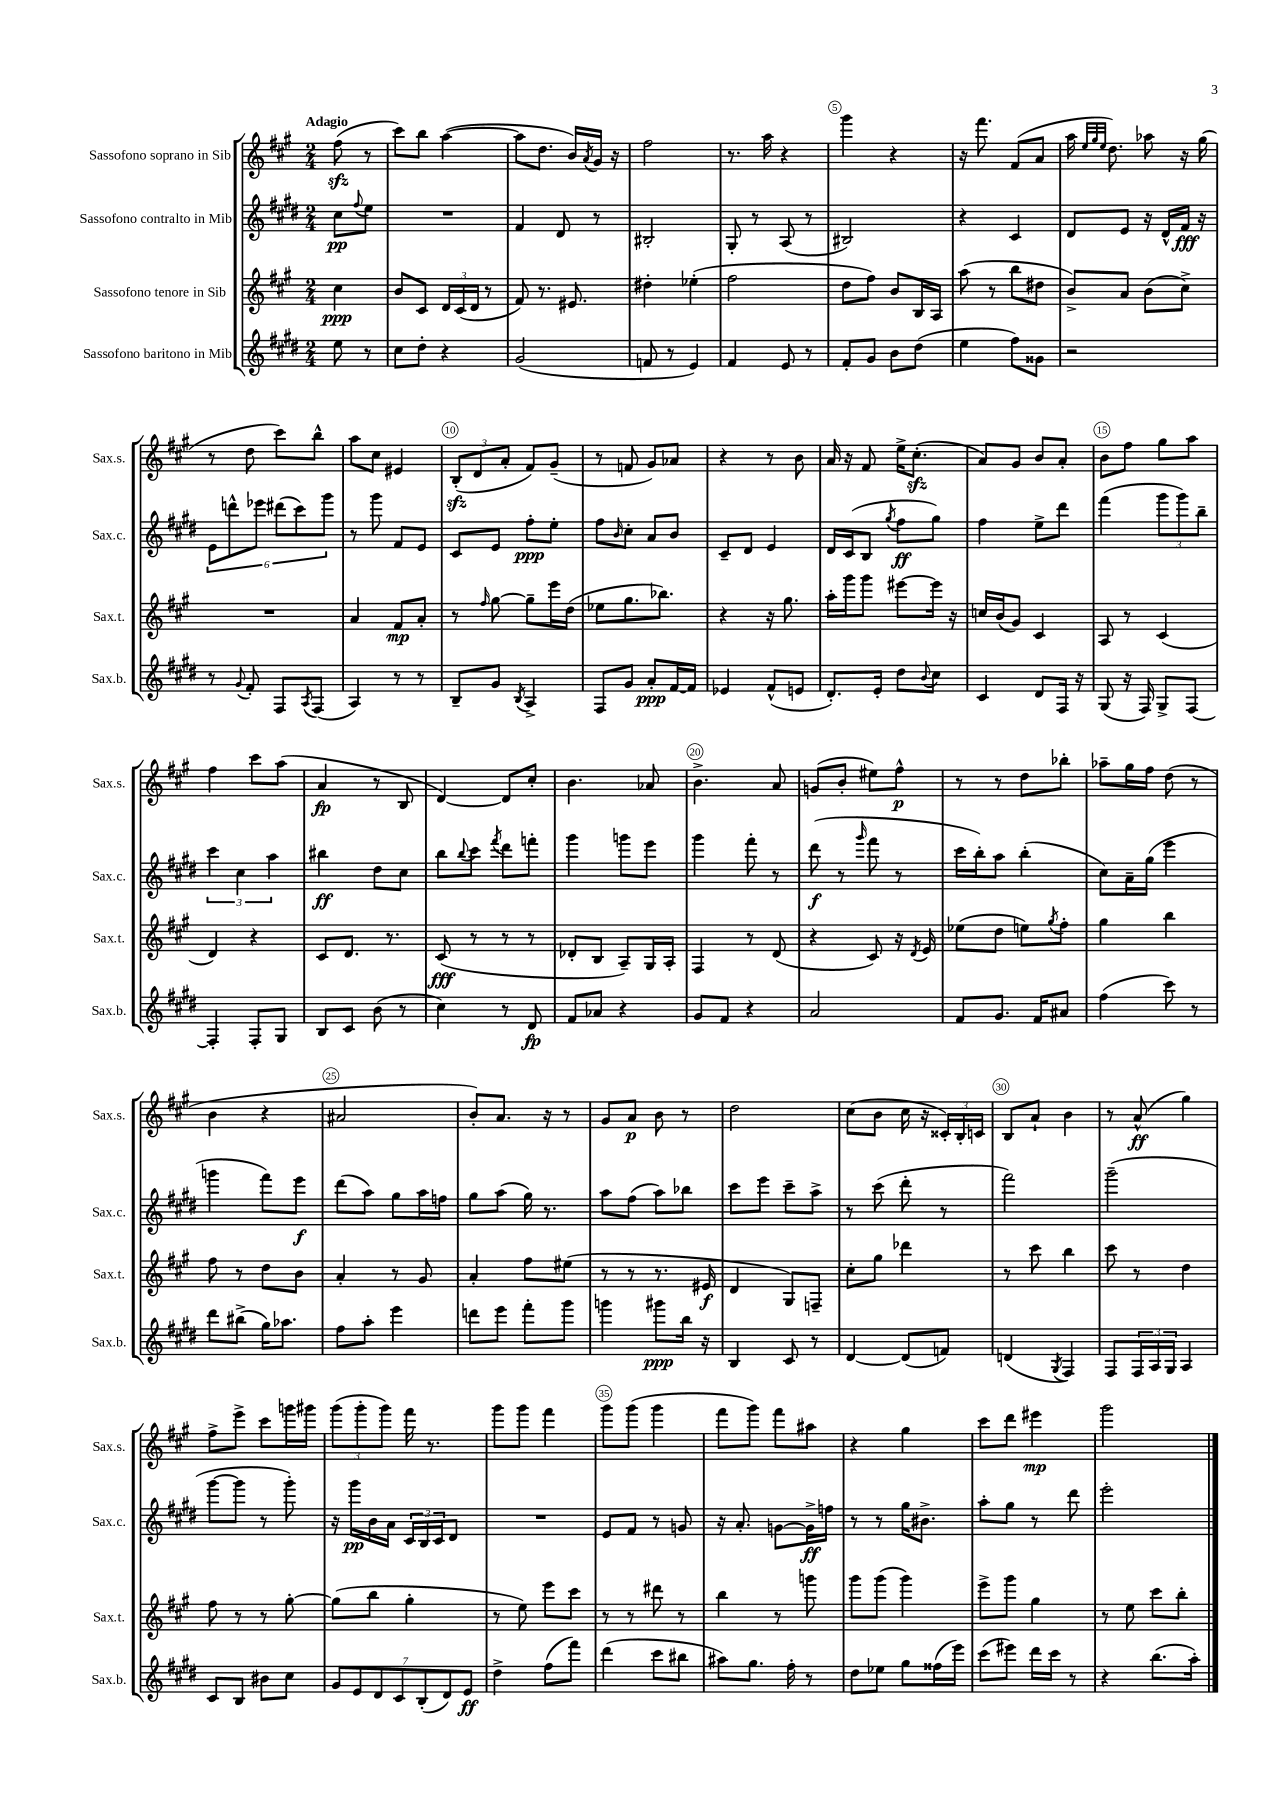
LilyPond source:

<<
\new StaffGroup <<
\new Staff = "s0" \with { instrumentName = "Sassofono soprano in Sib" shortInstrumentName = "Sax.s." } {
    \clef treble \key a \major \numericTimeSignature \time 2/4 \partial 4 \tempo "Adagio"
    fis''8\sfz( r8 |
    cis'''8) b''8 a''4~( |
    a''8 d''8. b'16) \acciaccatura { a'8 } gis'16 r16 |
    fis''2 |
    r8. a''16 r4 |
    gis'''4 r4 |
    r16 fis'''8. fis'8( a'8 |
    a''16 \grace { e''32 gis''32 e''32 } d''8.) aes''8 r16 gis''16( |
    r8 d''8 cis'''8) b''8-^ |
    a''8 cis''8 eis'4 |
    \tuplet 3/2 { b8-.\sfz( d'8 a'8-. } fis'8) gis'8--( |
    r8 f'8 gis'8) aes'8 |
    r4 r8 b'8 |
    a'16 r16 fis'8 e''16-> cis''8.-.\sfz( |
    a'8) gis'8 b'8 a'8-. |
    b'8 fis''8 gis''8 a''8 |
    fis''4 cis'''8 a''8( |
    a'4\fp r8 b8 |
    d'4~) d'8 cis''8-. |
    b'4. aes'8 |
    b'4.-> a'8 |
    g'8( b'8-. eis''8) fis''8-^\p |
    r8 r8 d''8 bes''8-. |
    aes''8-- gis''16 fis''16 d''8( r8 |
    b'4 r4 |
    ais'2 |
    b'8-.) a'8. r16 r8 |
    gis'8 a'8\p b'8 r8 |
    d''2 |
    cis''8( b'8 cis''16 r16 \tuplet 3/2 { cisis'16-.) b16-. c'16 } |
    b8 a'8-! b'4 |
    r8 a'8-^\ff( gis''4) |
    fis''8-> e'''8-> cis'''8 g'''16 gis'''16 |
    \tuplet 3/2 { gis'''8( gis'''8-. gis'''8) } fis'''16 r8. |
    gis'''8 gis'''8 fis'''4 |
    gis'''8 gis'''8( gis'''4 |
    fis'''8 gis'''8) fis'''8 ais''8 |
    r4 gis''4 |
    cis'''8 d'''8 eis'''4\mp |
    gis'''2 \bar "|." |
}
\new Staff = "s1" \with { instrumentName = "Sassofono contralto in Mib" shortInstrumentName = "Sax.c." } {
    \clef treble \key e \major \numericTimeSignature \time 2/4 \partial 4
    cis''8\pp \appoggiatura { fis''8 } e''8 |
    R2 |
    fis'4 dis'8 r8 |
    bis2-. |
    gis8-. r8 a8( r8 |
    bis2) |
    r4 cis'4 |
    dis'8 e'8 r16 dis'16-^ fis'16\fff r16 |
    \tuplet 6/4 { e'8 d'''8-^ ees'''8 dis'''8( cis'''8) gis'''8 } |
    r8 gis'''8 fis'8 e'8 |
    cis'8 e'8 fis''8-.\ppp e''8-. |
    fis''8 \grace { b'16 } cis''8-. a'8 b'8 |
    cis'8-- dis'8 e'4 |
    dis'16 cis'16( b8 \acciaccatura { gis''8 } fis''8\ff gis''8) |
    fis''4 e''8-> dis'''8 |
    fis'''4( \tuplet 3/2 { gis'''8 gis'''8) b''8-- } |
    \tuplet 3/2 { cis'''4 cis''4 a''4 } |
    bis''4\ff dis''8 cis''8 |
    b''8 \appoggiatura { b''8 } cis'''8 \acciaccatura { fis'''8 } dis'''8 f'''8-. |
    gis'''4 g'''8 e'''8 |
    gis'''4 fis'''8-. r8 |
    dis'''8\f( r8 \grace { gis'''16 } fis'''8 r8 |
    cis'''16 b''16-.) a''8 b''4-.( |
    cis''8) a'16-- gis''16( e'''4 |
    g'''4 fis'''8) e'''8\f |
    dis'''8( a''8) gis''8 a''16 f''16 |
    gis''8 a''8( gis''16) r8. |
    a''8 fis''8( a''8) bes''8 |
    cis'''8 e'''8 cis'''8-- a''8-> |
    r8 cis'''8( dis'''8-. r8 |
    fis'''2) |
    gis'''2--( |
    gis'''8~ gis'''8 r8 gis'''8-.) |
    r16 gis'''16\pp b'16 a'16 \tuplet 3/2 { cis'16 b16 cis'16 } dis'8 |
    R2 |
    e'8 fis'8 r8 g'8 |
    r16 a'8.-. g'8~ g'16->\ff f''16 |
    r8 r8 gis''16 bis'8.-> |
    a''8-. gis''8 r8 dis'''8 |
    e'''2-. \bar "|." |
}
\new Staff = "s2" \with { instrumentName = "Sassofono tenore in Sib" shortInstrumentName = "Sax.t." } {
    \clef treble \key a \major \numericTimeSignature \time 2/4 \partial 4
    cis''4\ppp |
    b'8 cis'8 \tuplet 3/2 { d'16 cis'16( d'16 } r8 |
    fis'8) r8. eis'8. |
    dis''4-. ees''4-.( |
    fis''2 |
    d''8 fis''8) b'8 b16 a16 |
    a''8( r8 b''8 dis''8 |
    b'8->) a'8 b'8( cis''8->) |
    R2 |
    a'4 fis'8\mp a'8-. |
    r8 \grace { fis''16 } gis''8~ gis''8-- e'''16 d''16( |
    ees''8 gis''8. bes''8.) |
    r4 r16 gis''8. |
    a''16-. gis'''16 gis'''8 eis'''8~ eis'''16 r16 |
    c''16 b'16( gis'8) cis'4 |
    a8 r8 cis'4( |
    d'4) r4 |
    cis'8 d'8. r8. |
    cis'8\fff( r8 r8 r8 |
    des'8-. b8 a8--) gis16 a16-. |
    fis4 r8 d'8( |
    r4 cis'8) r16 \acciaccatura { d'8 } e'16 |
    ees''8( d''8 e''8) \acciaccatura { gis''8 } fis''8-. |
    gis''4 b''4 |
    fis''8 r8 d''8 b'8 |
    a'4-. r8 gis'8 |
    a'4-. fis''8 eis''8( |
    r8 r8 r8. eis'16\f |
    d'4 gis8) f8-- |
    cis''8-. gis''8 des'''4 |
    r8 cis'''8 b''4 |
    cis'''8 r8 d''4 |
    fis''8 r8 r8 gis''8~-. |
    gis''8( b''8 gis''4-. |
    r8 e''8) e'''8 cis'''8 |
    r8 r8 dis'''8 r8 |
    b''4 r8 g'''8 |
    gis'''8 gis'''8( gis'''4) |
    e'''8-> gis'''8 gis''4 |
    r8 e''8 cis'''8 b''8-. \bar "|." |
}
\new Staff = "s3" \with { instrumentName = "Sassofono baritono in Mib" shortInstrumentName = "Sax.b." } {
    \clef treble \key e \major \numericTimeSignature \time 2/4 \partial 4
    e''8 r8 |
    cis''8 dis''8-. r4 |
    gis'2( |
    f'8 r8 e'4) |
    fis'4 e'8 r8 |
    fis'8-. gis'8 b'8 dis''8( |
    e''4 fis''8) gisis'8 |
    r2 |
    r8 \appoggiatura { gis'8 } fis'8-. fis8 \acciaccatura { a8 } fis8( |
    a4) r8 r8 |
    b8-- gis'8 \acciaccatura { b8 } a4-> |
    fis8 gis'8 a'8-.\ppp fis'16~ fis'16 |
    ees'4 fis'8-^( e'8 |
    dis'8.-.) e'16-. dis''8 \appoggiatura { b'8 } cis''8 |
    cis'4 dis'8 fis16 r16 |
    gis8( r16 fis16) gis8-> fis8~ |
    fis4-. fis8-. gis8 |
    b8 cis'8 b'8( r8 |
    cis''4) r8 dis'8\fp |
    fis'8 aes'8 r4 |
    gis'8 fis'8 r4 |
    a'2 |
    fis'8 gis'8. fis'16 ais'8 |
    fis''4( cis'''8) r8 |
    dis'''8 bis''8->( gis''16) aes''8. |
    fis''8 a''8-. e'''4 |
    d'''8 e'''8 fis'''8-. gis'''8 |
    g'''4 gis'''8\ppp b''16 r16 |
    b4 cis'8 r8 |
    dis'4~ dis'8( f'8) |
    d'4( \acciaccatura { gis8 } fis4) |
    fis8 \tuplet 3/2 { fis16 a16 gis16 } a4 |
    cis'8 b8 bis'8 cis''8 |
    \tuplet 7/4 { gis'8 e'8 dis'8 cis'8 b8-.( dis'8) e'8\ff } |
    dis''4-> fis''8( fis'''8) |
    dis'''4( cis'''8 bis''8 |
    ais''8) gis''8. fis''16-. r8 |
    dis''8 ees''8 gis''8 fisis''16( e'''16) |
    cis'''8( eis'''8) dis'''16 cis'''16 r8 |
    r4 b''8.( a''16-.) \bar "|." |
}
>>
>>
\layout { \context { \Score \override BarNumber.break-visibility = ##(#f #t #t) barNumberVisibility = #(every-nth-bar-number-visible 5) \override BarNumber.stencil = #(make-stencil-circler 0.1 0.3 ly:text-interface::print) } }
